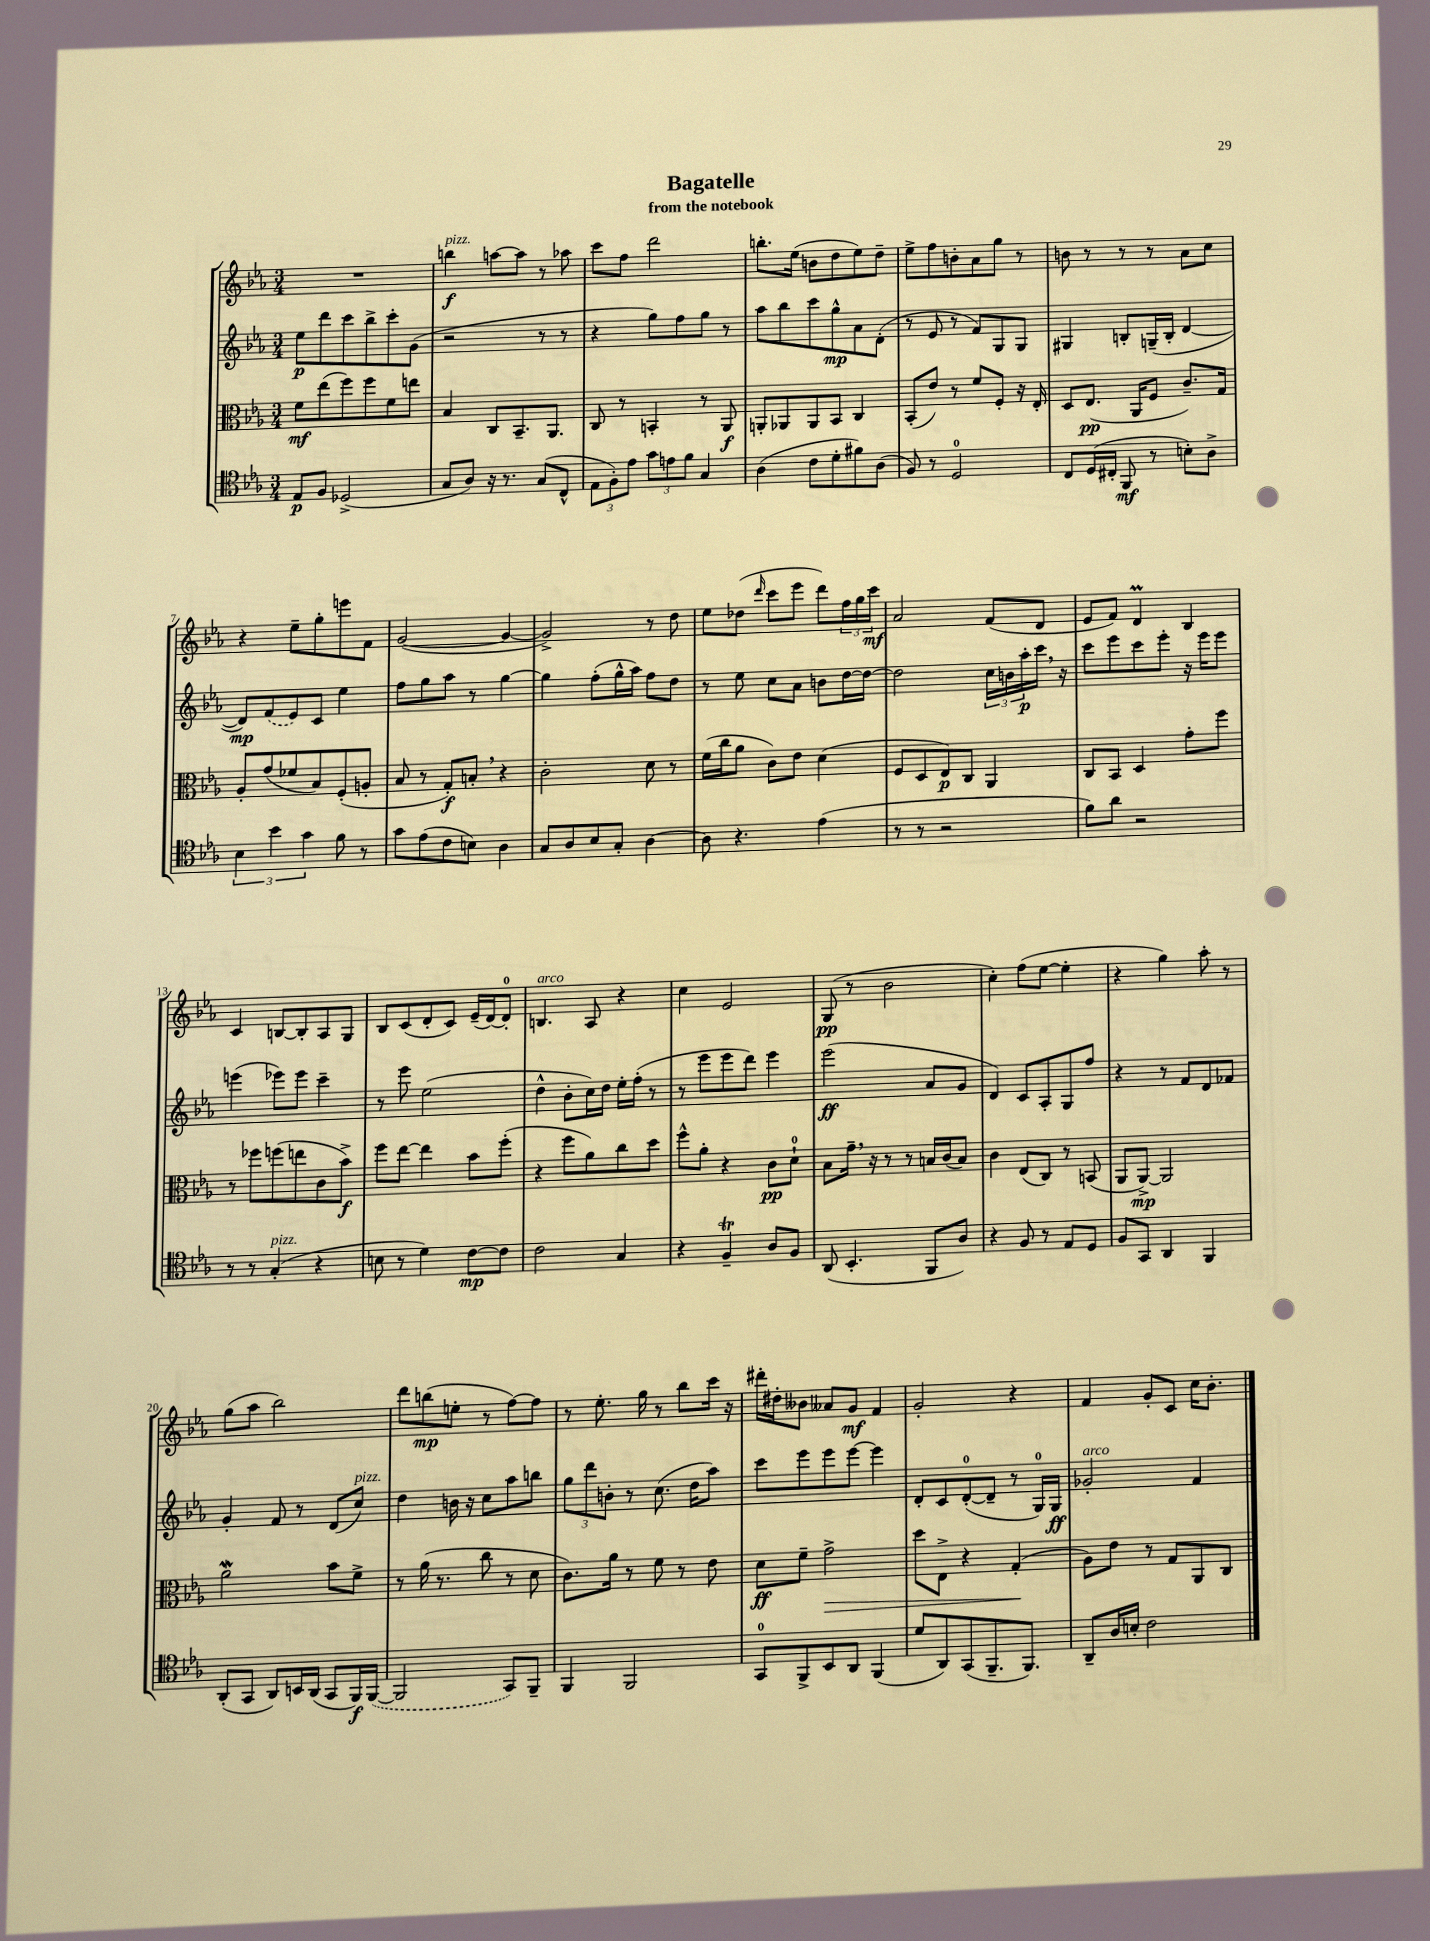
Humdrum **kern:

**kern	**dynam	**kern	**dynam	**kern	**dynam	**kern	**dynam
*part4	*part4	*part3	*part3	*part2	*part2	*part1	*part1
*staff4	*staff4	*staff3	*staff3	*staff2	*staff2	*staff1	*staff1
*clefC4	*	*clefC3	*	*clefG2	*	*clefG2	*
*k[b-e-a-]	*	*k[b-e-a-]	*	*k[b-e-a-]	*	*k[b-e-a-]	*
*M3/4	*	*M3/4	*	*M3/4	*	*M3/4	*
=1	=1	=1	=1	=1	=1	=1	=1
8E-/L	p	8f\L	mf	8ee-\L	p	2.r	.
8F/J	.	(8ee-\	.	8ddd\	.	.	.
(2D-X^/	.	8ff\)	.	8ccc\	.	.	.
.	.	8ff\	.	8bb-^\	.	.	.
.	.	8f\	.	8ccc'\	.	.	.
.	.	8een\J	.	(8g\J	.	.	.
=2	=2	=2	=2	=2	=2	=2	=2
!	!	!	!	!	!	!LO:TX:a:i:t=pizz.	!
8G/L	.	4B-/	.	2r	.	4bbn\	f
8A-/J)	.	.	.	.	.	.	.
16r	.	8C/L	.	.	.	[8aan\L	.
8.r	.	.	.	.	.	.	.
.	.	8.BB-~/	.	.	.	8aa\J]	.
(8G/L	.	.	.	8r	.	8r	.
.	.	8.AA-/J	.	.	.	.	.
8C^^/J	.	.	.	8r	.	8aa-X\	.
=3	=3	=3	=3	=3	=3	=3	=3
12E-\L	.	8C/	.	4r	.	8ccc\L	.
12F'\)	.	.	.	.	.	.	.
.	.	8r	.	.	.	8ff\J	.
12e-\J	.	.	.	.	.	.	.
12g\L	.	4BBn'/	.	8gg\L)	.	2ddd\	.
12en\	.	.	.	.	.	.	.
.	.	.	.	8ff\	.	.	.
12f\J	.	.	.	.	.	.	.
4G/	.	8r	.	8gg\J	.	.	.
.	.	8AA-/	f	8r	.	.	.
=4	=4	=4	=4	=4	=4	=4	=4
(4A-\	.	8AAn'/L	.	8aa-\L	.	8.bbn'\L	.
.	.	8AA-X/	.	8bb-\	.	.	.
.	.	.	.	.	.	(16ee-\Jk	.
8c\L	.	8AA-/	.	8ccc\	.	8bn\L	.
8d'\	.	8BB-/J	.	8gg^^\	mp	8dd\	.
8f#X\)	.	4C/	.	8a-\	.	8ee-\)	.
(8A-\J	.	.	.	(8d'\J	.	8dd~\J	.
=5	=5	=5	=5	=5	=5	=5	=5
8F/)	.	(8BB-'/L	.	8r	.	8ee-^\L	.
8r	.	8e-/J)	.	8e-/	.	8ff\	.
2D/	.	8r	.	8r	.	8bn'\	.
.	.	8f/L	.	8f/L)	.	8a-\	.
.	.	8F'/J	.	8G/	.	8gg\J	.
.	.	16r	.	8G/J	.	8r	.
.	.	16E-'/	.	.	.	.	.
=6	=6	=6	=6	=6	=6	=6	=6
8C/L	.	8D/L	.	4G#X/	.	8bn\	.
(16D/L	.	(8.E-/J	pp	.	.	8r	.
16C#X'/JJ	.	.	.	.	.	.	.
8FF/	mf	.	.	8Bn'/L	.	8r	.
.	.	16AA-/KL	.	.	.	.	.
8r	.	8F/J	.	(16Gn~/L	.	8r	.
.	.	.	.	16B'/JJ	.	.	.
8Bn'\L)	.	8.c~/L)	.	[4d/	.	8a-\L	.
8A-^\J	.	.	.	.	.	8cc\J	.
.	.	16G/Jk	.	.	.	.	.
!!LO:LB:g=z
=7	=7	=7	=7	=7	=7	=7	=7
6B-\	.	8A-'/L	.	8d/L])	mp	4r	.
.	.	(8g/	.	(8f/	.	.	.
6b-\	.	.	.	.	.	.	.
.	.	8f-X/	.	8e-/)	.	8ee-~\L	.
6g\	.	.	.	.	.	.	.
.	.	8B-/)	.	8c/J	.	8gg'\	.
8f\	.	(8F'/	.	4ee-\	.	8eeen\	.
8r	.	8An'/J	.	.	.	8f\J	.
=8	=8	=8	=8	=8	=8	=8	=8
8g\L	.	8B-/	.	8ff\L	.	([2g/	.
(8e-\	.	8r	.	8gg\	.	.	.
8c\	.	8G'/L)	f	8aa-\J	.	.	.
8Bn\J)	.	8Bn',/J	.	8r	.	.	.
4A-\	.	4r	.	[4gg\	.	4g/_	.
=9	=9	=9	=9	=9	=9	=9	=9
8G/L	.	2c'\	.	4gg\]	.	2g^/])	.
8A-/	.	.	.	.	.	.	.
8B-/	.	.	.	(8ff'\L	.	.	.
8G'/J	.	.	.	16gg^^\L	.	.	.
.	.	.	.	16aa-\JJ)	.	.	.
[4A-\	.	8d\	.	8ff\L	.	8r	.
.	.	8r	.	8dd\J	.	8dd\	.
=10	=10	=10	=10	=10	=10	=10	=10
8A-\]	.	(16f\LL	.	8r	.	8ee-\L	.
.	.	16cc\J	.	.	.	.	.
4.r	.	8a-\J	.	8ee-\	.	(8dd-X\J	.
.	.	.	.	.	.	16qqddd/	.
.	.	8c\L)	.	8cc\L	.	8ccc\L	.
.	.	8e-\J	.	8a-\J	.	8eee-\J	.
(4e-\	.	(4d\	.	8bn\L	.	8ddd\L)	.
.	.	.	.	[16dd\L	.	24ff\L	.
.	.	.	.	.	.	24gg\	.
.	.	.	.	16dd\JJ_	.	.	.
.	.	.	.	.	.	24ccc\JJ	mf
=11	=11	=11	=11	=11	=11	=11	=11
8r	.	8F/L	.	2dd\]	.	2a-/	.
8r	.	8D/	.	.	.	.	.
2r	.	8E-/)	p	.	.	.	.
.	.	8C/J	.	.	.	.	.
.	.	4AA-/	.	24cc\LL	.	(8f/L	.
.	.	.	.	24bn\	.	.	.
.	.	.	.	24aa-'\	p	.	.
.	.	.	.	16ccc,\JJ	.	8d/J	.
.	.	.	.	16r	.	.	.
=12	=12	=12	=12	=12	=12	=12	=12
8f\L)	.	8C/L	.	8ccc\L	.	8e-/L	.
8a-\J	.	8BB-/J	.	8eee-\	.	8f/J)	.
2r	.	4D/	.	8ccc\	.	4dm/	.
.	.	.	.	8eee-'\J	.	.	.
.	.	8g'\L	.	16r	.	4B-/	.
.	.	.	.	16eee-\KL	.	.	.
.	.	8ff\J	.	8eee-\J	.	.	.
!!LO:LB:g=z
=13	=13	=13	=13	=13	=13	=13	=13
8r	.	8r	.	(4eeen\	.	4c/	.
8r	.	8ff-X\L	.	.	.	.	.
!LO:TX:a:i:t=pizz.	!	!	!	!	!	!	!
(4G'/	.	(8ffn\	.	8eee-X\L)	.	[8Bn/L	.
.	.	8een\	.	8eee-\J	.	8B'/]	.
4r	.	8c\	.	4ccc~\	.	8A-/	.
.	.	8b-^\J)	f	.	.	8G/J	.
=14	=14	=14	=14	=14	=14	=14	=14
8Bn\	.	8ff\L	.	8r	.	8B-/L	.
8r	.	[8ee-\J	.	8eee-\	.	(8c/	.
4d\)	.	4ee-\]	.	(2ee-\	.	8d'/	.
.	.	.	.	.	.	8c/J)	.
[8c\L	mp	8b-\L	.	.	.	(16e-~/LL	.
.	.	.	.	.	.	[16d/J)	.
8c\J]	.	(8ff'\J	.	.	.	8d'/J]	.
=15	=15	=15	=15	=15	=15	=15	=15
!	!	!	!	!	!	!LO:TX:a:i:t=arco	!
2c\	.	4r	.	4dd^^\	.	4.Bn/	.
.	.	8ff\L	.	8b-'\L	.	.	.
.	.	8a-\)	.	16cc\L)	.	8A-/	.
.	.	.	.	16dd\JJ	.	.	.
4G/	.	8cc\	.	16ee-'\LL	.	4r	.
.	.	.	.	(16ff'\JJ	.	.	.
.	.	8dd\J	.	8r	.	.	.
=16	=16	=16	=16	=16	=16	=16	=16
4r	.	8ff^^\L	.	8r	.	4cc\	.
.	.	8a-'\J	.	8eee-\L	.	.	.
4FT~/	.	4r	.	8eee-\	.	2e-/	.
.	.	.	.	8ddd\J)	.	.	.
8A-/L	.	8c\L	pp	4eee-\	.	.	.
8F/J	.	8d`\J	.	.	.	.	.
=17	=17	=17	=17	=17	=17	=17	=17
(8AA-/	.	8B-\L	.	(2eee-\	ff	(8G/	pp
4.BB-'/	.	16g~,\Jk	.	.	.	8r	.
.	.	16r	.	.	.	.	.
.	.	8r	.	.	.	2b-\	.
.	.	8r	.	.	.	.	.
8FF/L	.	16Bn/LL	.	8a-/L	.	.	.
.	.	(16c/J	.	.	.	.	.
8A-/J)	.	8B/J)	.	8g/J	.	.	.
=18	=18	=18	=18	=18	=18	=18	=18
4r	.	4c\	.	4d/)	.	4cc'\)	.
8F/	.	(8E-/L	.	8c/L	.	(8ff\L	.
8r	.	8C/J)	.	8A-'/	.	[8ee-\J	.
8E-/L	.	8r	.	8G/	.	4ee-'\]	.
8D/J	.	(8BBn/	.	8ff/J	.	.	.
=19	=19	=19	=19	=19	=19	=19	=19
8F/L	.	8AA-/L	.	4r	.	4r	.
8GG/J	.	[8AA-^/J)	mp	.	.	.	.
4AA-/	.	2AA-/]	.	8r	.	4gg\)	.
.	.	.	.	8f/L	.	.	.
4FF/	.	.	.	8d/	.	8aa-'\	.
.	.	.	.	8f-X/J	.	8r	.
!!LO:LB:g=z
=20	=20	=20	=20	=20	=20	=20	=20
(8AA-'/L	.	2a-w\	.	4g'/	.	(8gg\L	.
8GG/J	.	.	.	.	.	8aa-\J	.
8AA-/L)	.	.	.	8f/	.	2bb-\)	.
16BBn/L	.	.	.	8r	.	.	.
(16AA-/JJ	.	.	.	.	.	.	.
8GG/L	.	8b-\L	.	(8d/L	.	.	.
!	!	!	!	!LO:TX:a:i:t=pizz.	!	!	!
16FF/L)	f	8f^\J	.	8cc/J)	.	.	.
([16FF/JJ	.	.	.	.	.	.	.
=21	=21	=21	=21	=21	=21	=21	=21
2FF/]	.	8r	.	4dd\	.	8ddd\L	.
.	.	(16a-\	.	.	.	(8bbn\	mp
.	.	8.r	.	.	.	.	.
.	.	.	.	16bn\	.	8een'\J	.
.	.	.	.	16r	.	.	.
.	.	8cc\	.	8cc\L	.	8r	.
8GG/L)	.	8r	.	8aa-\	.	[8ff\L)	.
8FF~/J	.	8d\	.	8bbn\J	.	8ff\J]	.
=22	=22	=22	=22	=22	=22	=22	=22
4FF/	.	8.c\L)	.	12gg\L	.	8r	.
.	.	.	.	12ddd\	.	.	.
.	.	.	.	.	.	8.ee-'\	.
.	.	.	.	12bn'\J	.	.	.
.	.	16a-\Jk	.	.	.	.	.
2FF/	.	8r	.	8r	.	.	.
.	.	.	.	.	.	16gg\	.
.	.	8f\	.	(8.cc\	.	8r	.
.	.	8r	.	.	.	8bb-\L	.
.	.	.	.	16dd\KL	.	.	.
.	.	8e-\	.	8aa-\J)	.	16ccc\Jk	.
.	.	.	.	.	.	16r	.
=23	=23	=23	=23	=23	=23	=23	=23
8GG/L	.	8d\L	ff	8ccc\L	.	16ddd#X'\LL	.
.	.	.	.	.	.	16dd#X'\J	.
8FF^/	.	8f~\J	.	8eee-\	.	8b--X\J	.
!	!	!	!LO:HP:b	!	!	!	!
8BB-/	.	2g^\	>	8eee-\	.	8a--X/L	.
8AA-/J	.	.	.	[8eee-\J	.	8g/J	mf
(4FF/	.	.	.	4eee-\]	.	4f/	.
=24	=24	=24	=24	=24	=24	=24	=24
8d/L	.	8dd\L	.	8d'/L	.	2g'/	.
8AA-/)	.	8E-^\J	.	8c/	.	.	.
(8GG/	.	4r	.	([8d'/	.	.	.
8.FF~/	.	.	.	8d~/J]	.	.	.
.	.	(4G'/	.	8r	.	4r	.
8.FF/J)	.	.	.	.	.	.	.
.	.	.	.	16G/LL)	.	.	.
.	.	.	.	16G/JJ	ff	.	.
.	.	.	]	.	.	.	.
=25	=25	=25	=25	=25	=25	=25	=25
!	!	!	!	!LO:TX:a:i:t=arco	!	!	!
8AA-~/L	.	8A-\L)	.	2g-X'/	.	4f/	.
16A-/L	.	8e-\J	.	.	.	.	.
16Bn'/JJ	.	.	.	.	.	.	.
2c\	.	8r	.	.	.	8g'/L	.
.	.	8G/L	.	.	.	8c/J	.
.	.	8AA-/	.	4f/	.	16cc\KL	.
.	.	.	.	.	.	8.b-'\J	.
.	.	8C/J	.	.	.	.	.
==	==	==	==	==	==	==	==
*-	*-	*-	*-	*-	*-	*-	*-
